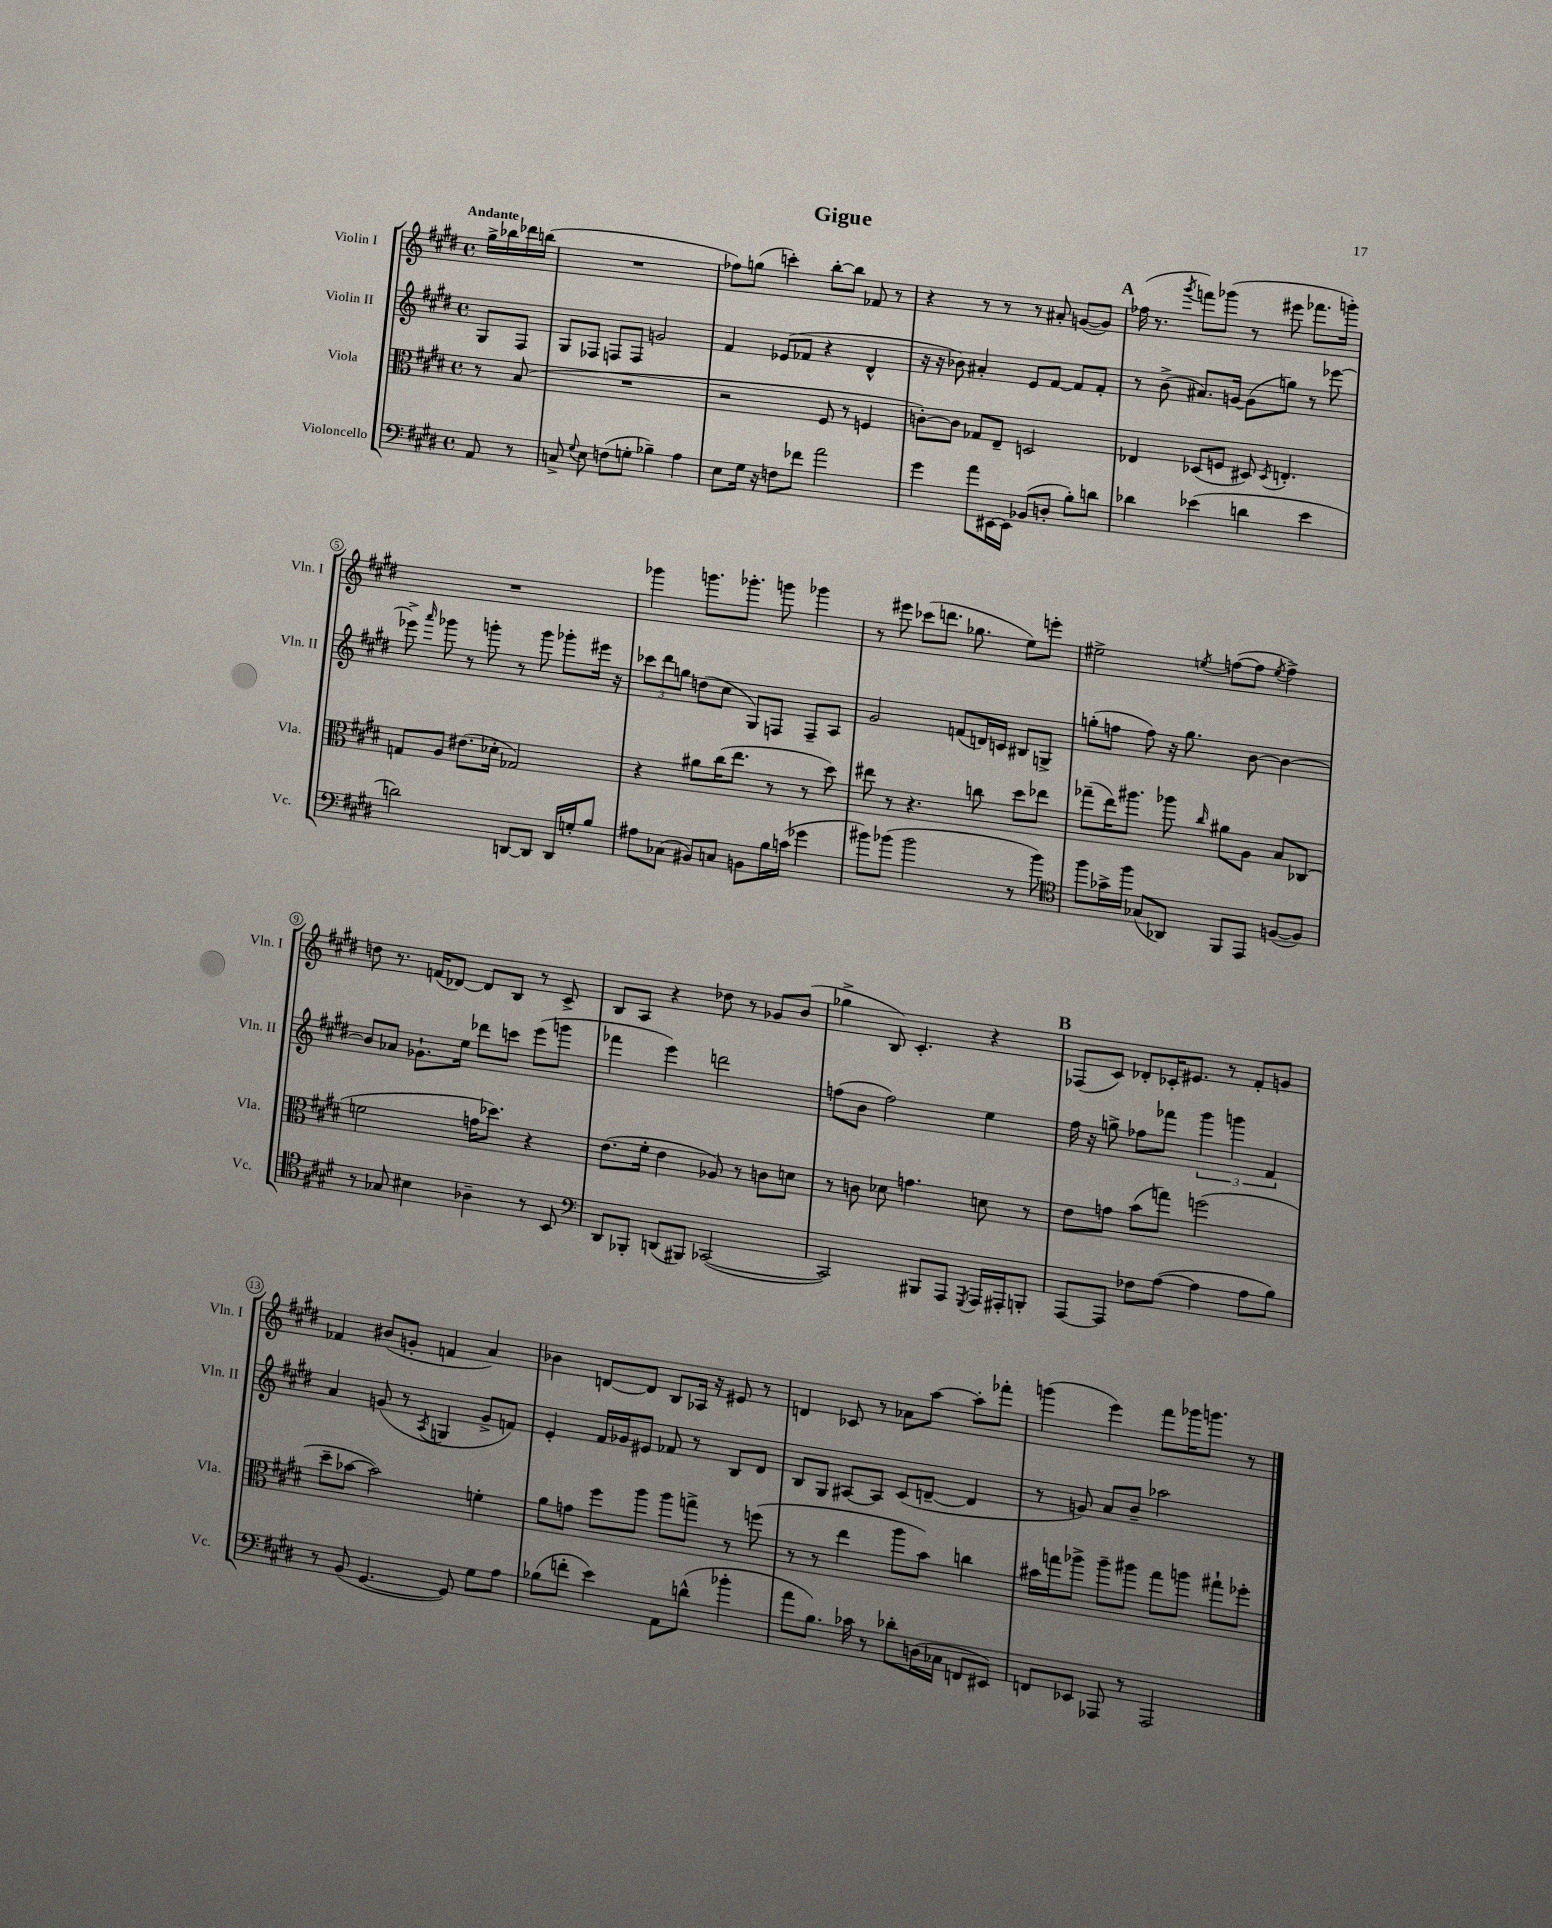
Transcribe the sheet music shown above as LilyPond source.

\header { title = "Gigue" }
<<
\new StaffGroup <<
\new Staff = "s0" \with { instrumentName = "Violin I" shortInstrumentName = "Vln. I" } {
    \clef treble \key e \major \defaultTimeSignature \time 4/4 \partial 4 \tempo "Andante"
    \autoBeamOff gis''16[-> bes''16 des'''16 b''16]( |
    R1 |
    fes''8[) g''8]( c'''4-.) b''8[~-. b''8] fes'8 r8 |
    r4 r8 r8 r8 ais'8-. g'8[~( g'8]) |
    \mark \markup { \bold "A" } fes''16( r8. \acciaccatura { gis'''8 } f'''8[) ges'''8]( r8 eis'''8 fes'''8.[ g'''16]-.) |
    R1 |
    ges'''4 g'''8.[ ges'''8.]-. g'''8 ges'''4 |
    r8 eis'''8 ces'''8[( d'''8.] ges''8. e''8[) e'''8]-. |
    eis''2-> \acciaccatura { e''8 } f''8[~( f''8] \acciaccatura { e''8 } f''4->) |
    d''8 r8. f'16[( des'8]~) des'8[ b8] r8 cis'8-> |
    b8[ a8] r4 des''8 r8 ges'8[ b'8]( |
    ges''4-> b8) cis'4.-. r4 |
    \mark \markup { \bold "B" } fes8[( cis'8]) des'8[-. ces'16-. eis'8.] r8 fis'8[-. g'8] |
    fes'4 bis'8[( g'8]-. f'4 a'4) |
    bes'4 d'8[~ d'8] b8[ aes16] r16 eis'8 r8 |
    d'4 ces'8 r8 aes'8[ a''8]~ a''8[-. fes'''8]-. |
    g'''4( e'''4) fis'''8[ ges'''16 g'''8.] r8 \bar "|." |
}
\new Staff = "s1" \with { instrumentName = "Violin II" shortInstrumentName = "Vln. II" } {
    \clef treble \key e \major \defaultTimeSignature \time 4/4 \partial 4
    \autoBeamOff gis8[ fis8] |
    gis8[ fes8] f8[ f8] g'2 |
    fis'4 ees'8[( fes'8] r4 dis'4-^ |
    r16 r16 bes'8) ais'4-. e'8[ fis'8]~ fis'8[ fis'8]-. |
    \mark \markup { \bold "A" } r8 b'8->( ais'8.[) g'16]~ g'8[( g''8]) r8 ees'''8~ |
    ees'''8-> \grace { a'''16 } ges'''8 r8 g'''8-. r8 g'''8 ges'''8[-. eis'''16] r16 |
    \tuplet 3/2 { ces'''8[ dis'''8 g''8] } d''8[( cis''8] gis8[) f8] f8[-- a8] |
    gis'2 f'8[( d'16) c'16] bis8[ g8]-> |
    g''8[-.( f''8] f''8) r16 g''8. b'8~ b'4~ |
    b'8[ aes'8] ges'8.[-! e''16] des'''8[ c'''8] e'''8[( g'''8] |
    fes'''4 e'''4) d'''2 |
    f''8[( b'8] f''2) e''4 |
    \mark \markup { \bold "B" } fis''16 r16 g''8-> fes''8[ fes'''8] \tuplet 3/2 { gis'''4 g'''4 fis'4 } |
    a'4 g'8( r8 \acciaccatura { a8 } g4 g'8[-> f'8]) |
    e'4-. fis'16[ ges'16 eis'8] fes'8 r8 b8[ dis'8] |
    b8[ gis8] ais8[~ ais8] cis'8[( d'8]~-- d'4 |
    r8 g'8) a'8[ b'8]-- aes''2 \bar "|." |
}
\new Staff = "s2" \with { instrumentName = "Viola" shortInstrumentName = "Vla." } {
    \clef alto \key e \major \defaultTimeSignature \time 4/4 \partial 4
    \autoBeamOff r8 b8( |
    R1 |
    r2 fis8 r8 f4 |
    c'8[~-.) c'8] ges8[ e8]-- d2 |
    \mark \markup { \bold "A" } ees4 des8[( f8] dis8) \acciaccatura { dis8 } e4.-. |
    g8[ a8] eis'8.[( des'16]-. ges2) |
    r4 ais'8[ cis''16( e''8.] r8 r8 dis''8) |
    eis''8 r8 r4. c''8 dis''8[ ees''8] |
    ges''8[--( e''16) ais''8.] aes''8 \grace { cis''16 } ais'8[ a8] b8[ ces8]( |
    f'2 g'16[ des''8.]) r4 |
    e'8.[( fis'16]-. e'4 aes8) r8 c'8[ d'8] |
    r8 c'8 des'8 g'4. d'8 r8 |
    \mark \markup { \bold "B" } e'8[ g'8] b'8[( g''8]) f''2( |
    dis''8[-- bes'8]~ bes'2) f'4-. |
    a'8[ g'8] fis''8[ a''8] a''8[ g''8]-> r8 f''8( |
    r8 r8 e''4 a''8[ b'8]) c''4 |
    bis'16[ g''16 aes''8]-> aes''8[-- ais''8] g''8[ a''8] gis''8[-! fes''8]-. \bar "|." |
}
\new Staff = "s3" \with { instrumentName = "Violoncello" shortInstrumentName = "Vc." } {
    \clef bass \key e \major \defaultTimeSignature \time 4/4 \partial 4
    \autoBeamOff a,8 r8 |
    c8-> \appoggiatura { gis8 } e8 f8[( g8]-. bes4--) a4 |
    e8[ gis16] r16 f8[ fes'8] a'2 |
    gis'4 a'8[ eis,16~ eis,16] bes,8[( d8]-. b8[-.) d'8] |
    \mark \markup { \bold "A" } des'4 ees'4( d'4 ees'4 |
    d'2) d,8[~ d,8] d,16[ g16-. b8] |
    ais8[ ces8]( bis,8[) c8] b,8[ b16 c'16]( ges'4 |
    bis'8[) bes'8]( bes'2 r8 bes'8) |
    \clef tenor fis''8[ ges'16-> fis''16] ges8[( aes,8]) fis,8[ e,8] f8[~( f8]) |
    r8 ges8 bis4 aes4-- r8 b,8 |
    \clef bass dis,8[ bes,,8]-. d,8[( bis,,8]) ces,2~( |
    ces,2) bis,,8[ a,,8] \acciaccatura { gis,,8 } a,,16[ ais,,16-. b,,8]-. |
    \mark \markup { \bold "B" } a,,8[~ a,,8] fes8[ a8]~( a4 a8[ b8]) |
    r8 b,8( gis,4.~ gis,8) gis8[ a8] |
    bes8[( f'8]-. e'4) a,8[ d'8]-^( bes'4-. |
    a'8[ b8.]) ces'16 r8 des'8[-. d16( ces16] f,8[ eis,8]) |
    f,8[ ees,8] aes,,8 r8 aes,,2 \bar "|." |
}
>>
>>
\layout { \context { \Score \override BarNumber.stencil = #(make-stencil-circler 0.1 0.3 ly:text-interface::print) } }
